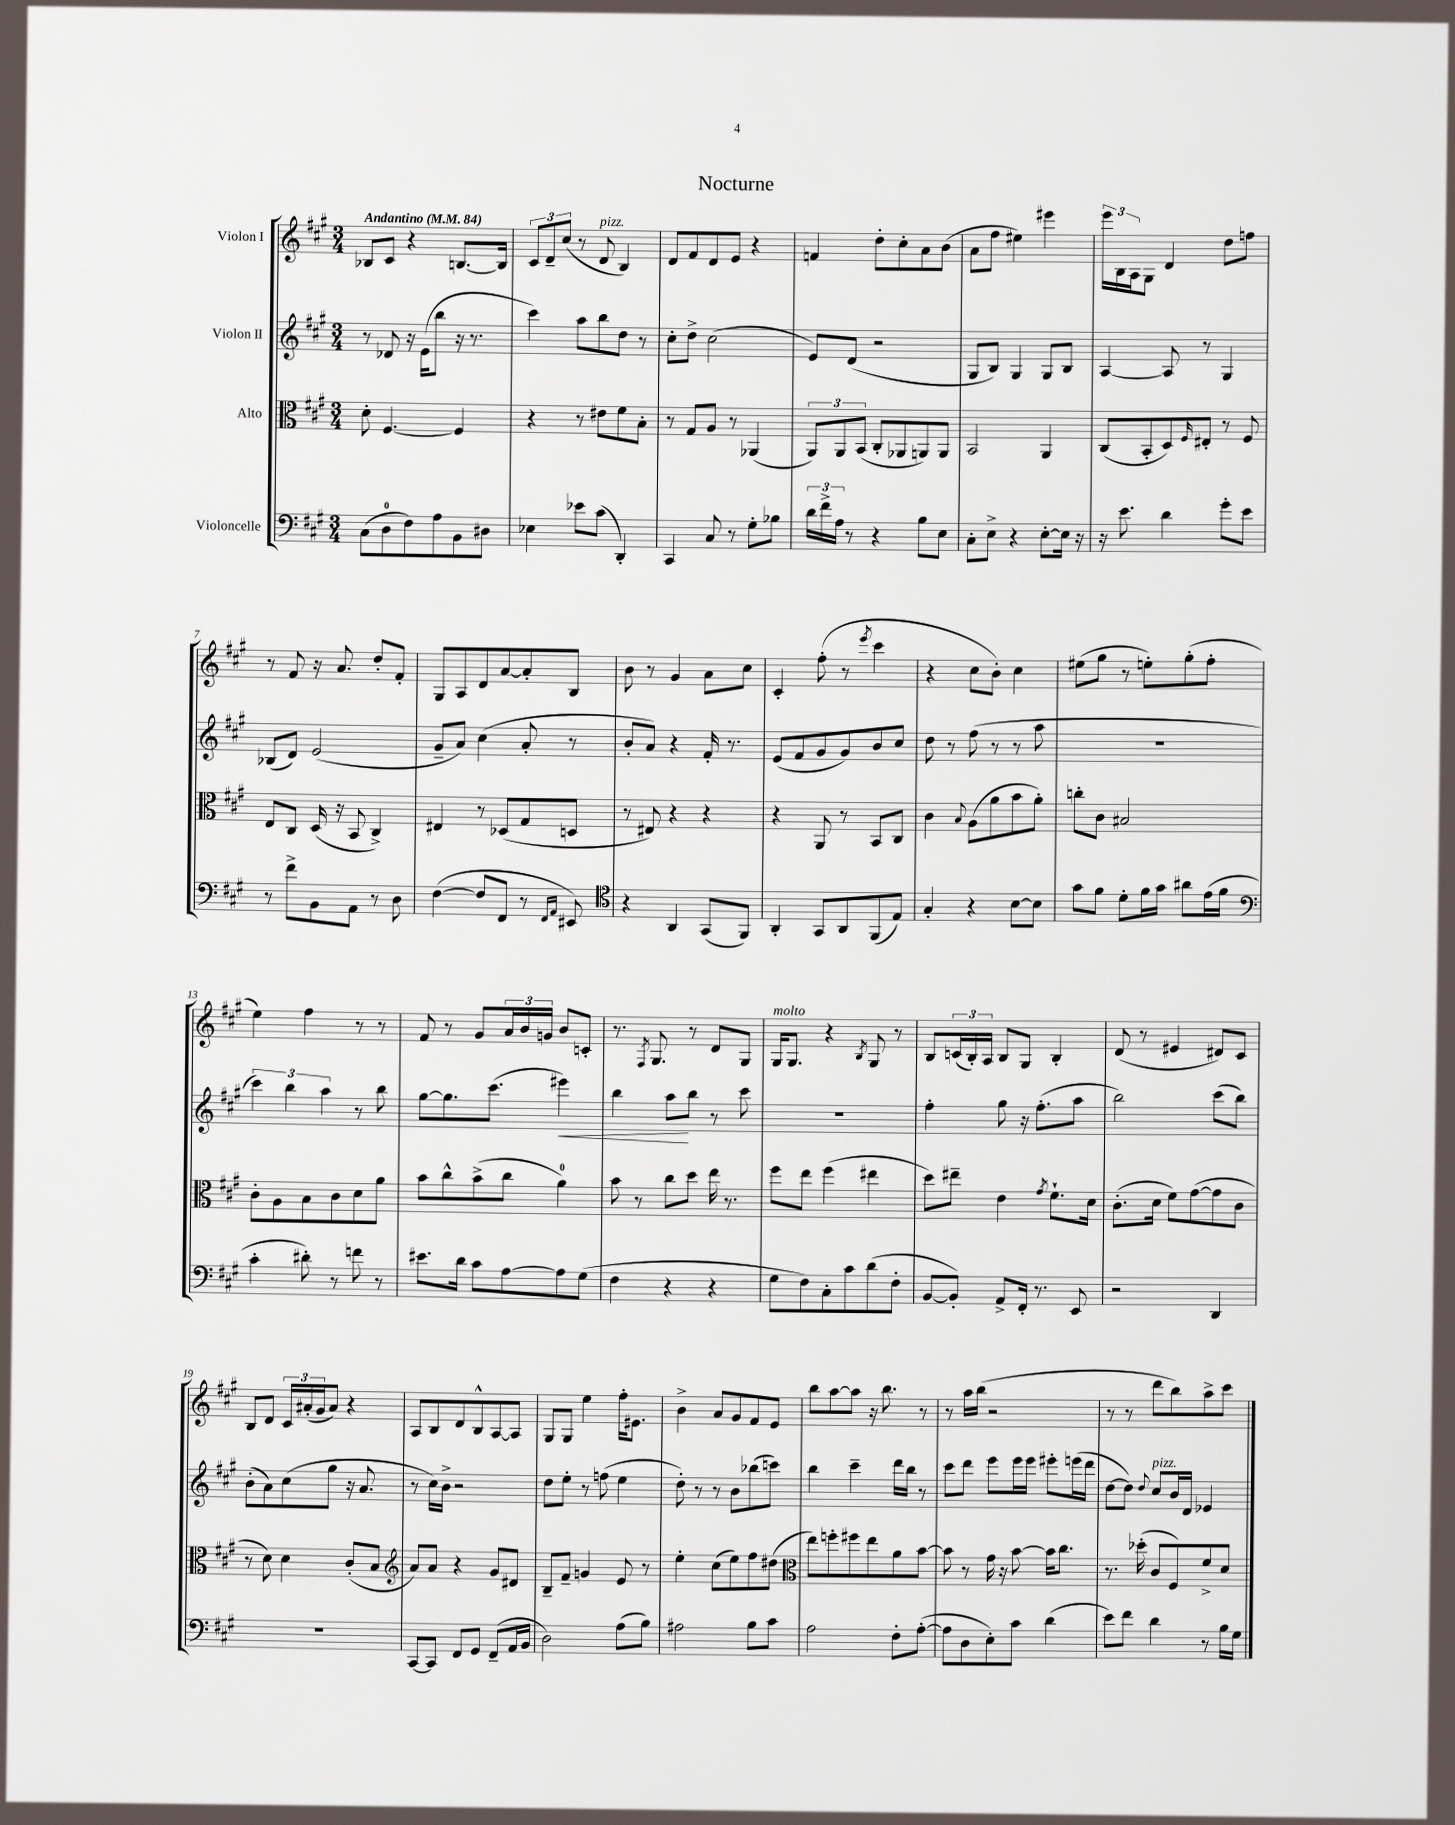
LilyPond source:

\header { title = "Nocturne" }
<<
\new StaffGroup <<
\new Staff = "s0" \with { instrumentName = "Violon I" } {
    \clef treble \key a \major \numericTimeSignature \time 3/4 \tempo "Andantino" 4 = 84
    bes8 cis'8 r4 b8.~ b16 |
    \tuplet 3/2 { cis'8 d'8-- cis''8( } r8 d'8^\markup { \italic "pizz." } b4) |
    d'8 fis'8 d'8 e'8 r4 |
    f'4 d''8-. cis''8-. a'8 b'8( |
    a'8 fis''8 eis''4) eis'''4 |
    \tuplet 3/2 { e'''16 b16 a16 } gis8 d'4 d''8 f''8 |
    r8 fis'8 r16 a'8. d''8-. fis'8-. |
    gis8 a8 d'8 a'8~ a'8-. b8 |
    b'8 r8 gis'4 a'8 cis''8 |
    cis'4-. fis''8-.( r8 \acciaccatura { e'''8 } cis'''4 |
    r4 cis''8 b'8-.) cis''4 |
    eis''8( gis''8 r8 e''8-.) gis''8-.( fis''8-. |
    e''4) fis''4 r8 r8 |
    fis'8 r8 gis'8 \tuplet 3/2 { a'16 b'16 g'16 } b'8 c'8-. |
    r8. \acciaccatura { fis8 } gis8. r8 d'8 gis8 |
    gis16^\markup { \italic "molto" } gis8. r4 \acciaccatura { b8 } gis8 r8 |
    b8 \tuplet 3/2 { c'16( b16-.) a16 } b8 gis8 b4-. |
    d'8( r8 eis'4 dis'8) cis'8 |
    b8 d'8 \tuplet 3/2 { cis'16 ais'16-.( gis'16 } ais'8) r4 |
    a8 b8 d'8 b8-^ a8~ a8 |
    gis8 gis8 e''4 fis''16-. eis'8. |
    b'4-> a'8 gis'8 fis'8 e'8 |
    b''8 a''8~ a''8 r16 b''8. r8 |
    r8 a''16 b''16( r2 |
    r8 r8 d'''8 b''8) a''8-> cis'''8 \bar "|." |
}
\new Staff = "s1" \with { instrumentName = "Violon II" } {
    \clef treble \key a \major \numericTimeSignature \time 3/4
    r8 des'8 r16 e'16( b''8 r16 r8. |
    cis'''4) a''8 b''8 d''8 r8 |
    cis''8-. d''8-> cis''2( |
    e'8) d'8( r2 |
    gis8 b8) gis4 gis8 b8 |
    a4~ a8 r8 gis4 |
    bes8( d'8) e'2( |
    gis'8-- a'8) cis''4( a'8-. r8 |
    b'8-. a'8) r4 fis'16-. r8. |
    e'8( fis'8 gis'8 gis'8) b'8 cis''8 |
    d''8 r8 fis''8( r8 r8 a''8 |
    R2. |
    \tuplet 3/2 { cis'''4) b''4 a''4 } r8 b''8 |
    gis''8~ gis''8. cis'''8.( eis'''4\<) |
    b''4 a''8\! b''8 r8 cis'''8 |
    R2. |
    fis''4-. gis''8 r16 fis''8.-.( a''8 |
    b''2) cis'''8( b''8) |
    b'8-.( a'8) cis''8( gis''8 r16 a'8. |
    r8 cis''16) b'16-> r2 |
    d''8 e''8-. r8 f''8( e''4 |
    d''8-.) r8 r8 b'8 bes''8( c'''8) |
    b''4 cis'''4-- d'''16 b''16 r8 |
    cis'''8 d'''8 e'''8 e'''16 e'''16 eis'''8-. e'''16( d'''16 |
    d''8~ d''8) \appoggiatura { d''8 } cis''8^\markup { \italic "pizz." } b'16 d'16 ees'4 \bar "|." |
}
\new Staff = "s2" \with { instrumentName = "Alto" } {
    \clef alto \key a \major \numericTimeSignature \time 3/4
    d'8-. fis4.~ fis4 |
    r4 r8 eis'8 fis'8 b8-. |
    r8 gis8 a8 r8 aes,4( |
    \tuplet 3/2 { a,8) a,8 b,8( } cis8-. aes,8 a,8) a,8 |
    b,2 a,4 |
    cis8( b,8-. d8) \grace { fis16 } eis8-. r8 fis8 |
    e8 cis8 d16( r16 b,8 cis4->) |
    eis4 r8 des8( gis8 d8 |
    r8 eis8) r4 r4 |
    r4 a,8 r8 b,8 cis8 |
    cis'4 \appoggiatura { b8 } a8( a'8 b'8 a'8-.) |
    c''8-. cis'8 bis2 |
    cis'8-. a8 b8 cis'8 d'8 a'8 |
    b'8 cis''8-^ b'8->( cis''8 a'4-0) |
    b'8 r8 cis''8 d''8 e''16 r8. |
    fis''8 e''8 fis''4( eis''4 |
    d''8) eis''8-- e'4 \acciaccatura { gis'8 } fis'8.-! d'16 |
    cis'8.-.( d'16 fis'8) gis'8~( gis'8 cis'8 |
    r8 d'8) d'4 cis'8-.( b8 |
    \clef treble a'8) a'8 r4 gis'8 dis'8 |
    b8-- fis'8-- g'4 e'8 r8 |
    e''4-. cis''8( e''8) fis''8 dis''8( |
    \clef alto e''8) f''8-. fis''8 e''8 a'8 b'8~ |
    b'8 r8 gis'16 r16 b'8~ b'16 cis''8. |
    r8. des''16-.( cis'8 fis8) fis'8-> d'8 \bar "|." |
}
\new Staff = "s3" \with { instrumentName = "Violoncelle" } {
    \clef bass \key a \major \numericTimeSignature \time 3/4
    cis8( d8-0 fis8) a8 b,8 dis8 |
    ees4 ees'8 cis'8( d,4-.) |
    cis,4 cis8 r8 gis8-. bes8 |
    \tuplet 3/2 { d'16 fis'16-> a16 } r8 r4 b8 e8 |
    cis8-. e8-> r4 e8~-. e16 r16 |
    r16 e'8. d'4 gis'8-. e'8 |
    r8 fis'8-> b,8 a,8 r8 d8 |
    fis4~( fis8 fis,8 r8 \grace { fis,16 a,16 } eis,8) |
    \clef tenor r4 a,4 gis,8( fis,8) |
    a,4-. gis,8 a,8 fis,8( e8) |
    gis4-. r4 b8~ b8 |
    gis'8 fis'8 d'8-. fis'16 gis'16 ais'8 e'16( fis'16 |
    \clef bass cis'4-. dis'8-.) r8 f'8 r8 |
    eis'8. d'16 cis'8 a8~ a8 gis8( |
    fis4 r4 r4 |
    gis8 fis8) cis8-. cis'8 d'8( fis8-. |
    b,8~ b,8-.) a,8-> fis,16-. r8. e,8 |
    r2 d,4 |
    R2. |
    cis,8~ cis,8 fis,8 gis,8 fis,8--( a,16 b,16 |
    d2) a8( b8) |
    ais2 b8 cis'8 |
    a2 fis8-. a8~-.( |
    a8 d8 e8-.) cis'8 d'4( |
    e'8) fis'8 d'4 r8 b16 gis16 \bar "|." |
}
>>
>>
